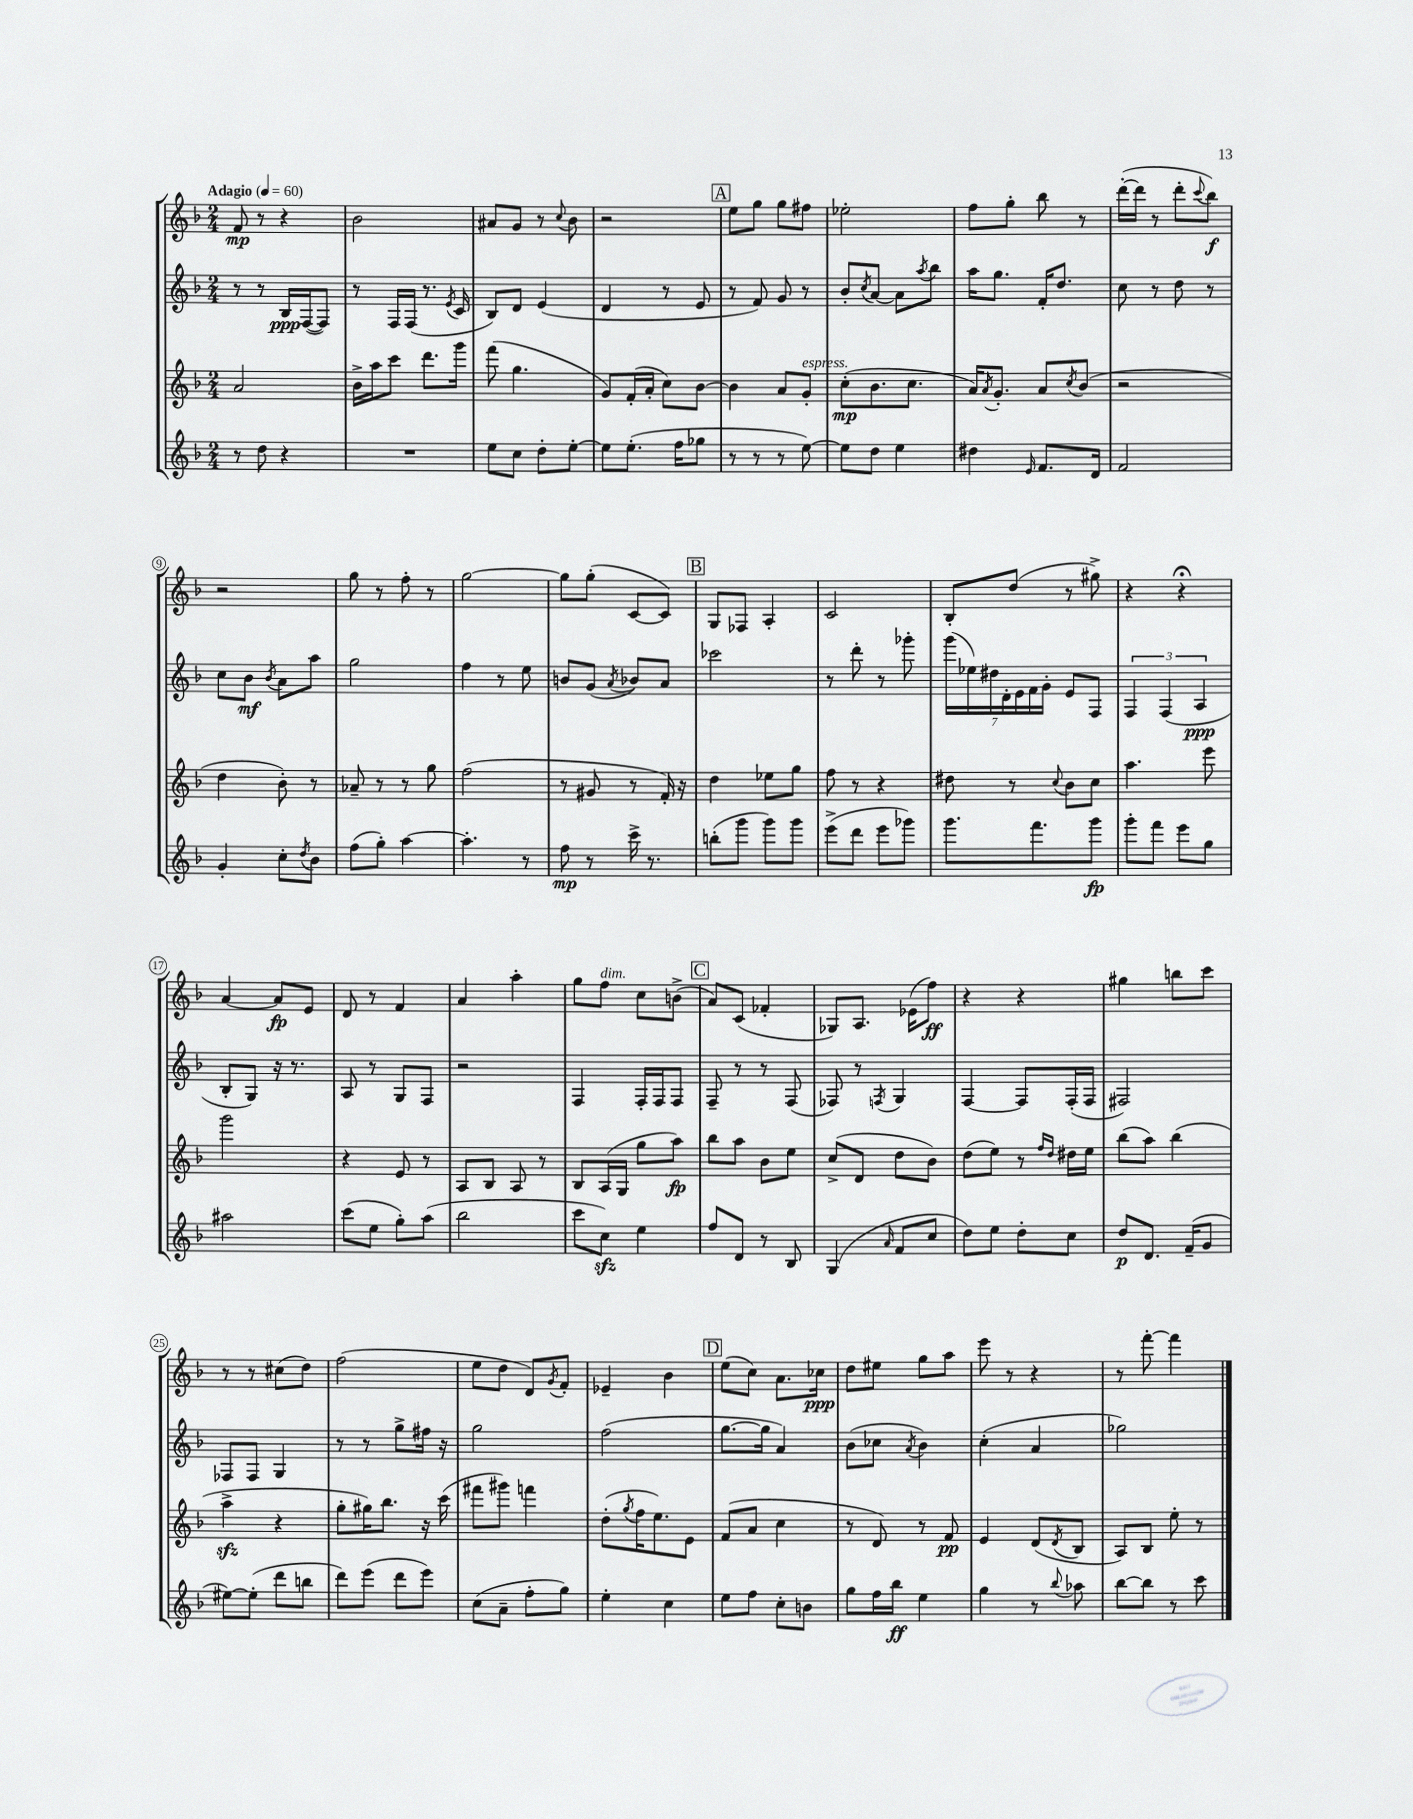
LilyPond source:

<<
\new StaffGroup <<
\new Staff = "s0" {
    \clef treble \key f \major \numericTimeSignature \time 2/4 \tempo "Adagio" 4 = 60
    f'8\mp r8 r4 |
    bes'2 |
    ais'8 g'8 r8 \appoggiatura { c''8 } bes'8 |
    r2 |
    \mark \markup { \box "A" } e''8 g''8 g''8 fis''8 |
    ees''2-. |
    f''8 g''8-. bes''8 r8 |
    d'''16~-.( d'''16 r8 d'''8-. \appoggiatura { c'''8 } bes''8\f) |
    r2 |
    g''8 r8 f''8-. r8 |
    g''2~ |
    g''8 g''8-.( c'8~ c'8) |
    \mark \markup { \box "B" } g8 fes8 a4-. |
    c'2 |
    bes8-. d''8( r8 gis''8->) |
    r4 r4\fermata |
    a'4~ a'8\fp e'8 |
    d'8 r8 f'4 |
    a'4 a''4-. |
    g''8 f''8^\markup { \italic "dim." } c''8 b'8->( |
    \mark \markup { \box "C" } a'8) c'8( fes'4-. |
    ges8) a8. ees'16( f''8\ff) |
    r4 r4 |
    gis''4 b''8 c'''8 |
    r8 r8 cis''8( d''8) |
    f''2( |
    e''8 d''8 d'8) \acciaccatura { g'8 } f'8-. |
    ees'4-- bes'4 |
    \mark \markup { \box "D" } e''8( c''8) a'8. ces''16\ppp |
    d''8 eis''8 g''8 a''8 |
    e'''8 r8 r4 |
    r8 f'''8~-. f'''4 \bar "|." |
}
\new Staff = "s1" {
    \clef treble \key f \major \numericTimeSignature \time 2/4
    r8 r8 bes16\ppp f16~( f8) |
    r8 f16 f16( r8. \acciaccatura { e'8 } c'16 |
    bes8) d'8 e'4( |
    d'4 r8 e'8 |
    \mark \markup { \box "A" } r8 f'8) g'8 r8 |
    bes'8-. \acciaccatura { c''8 } a'8~ a'8 \acciaccatura { a''8 } bes''8 |
    a''16 g''8. f'16-. d''8. |
    c''8 r8 d''8 r8 |
    c''8 bes'8\mf \acciaccatura { bes'8 } a'8 a''8 |
    g''2 |
    f''4 r8 e''8 |
    b'8 g'8( \acciaccatura { a'8 } bes'8) a'8 |
    \mark \markup { \box "B" } ces'''2 |
    r8 d'''8-. r8 ges'''8-. |
    \tuplet 7/4 { g'''16( ees''16) dis''16 d'16-. e'16 f'16 g'16-. } e'8 f8 |
    \tuplet 3/2 { f4 f4( a4\ppp } |
    bes8-. g8) r16 r8. |
    a8 r8 g8 f8 |
    r2 |
    f4 f16-. f16 f8 |
    \mark \markup { \box "C" } f8-- r8 r8 f8( |
    fes8) r8 \acciaccatura { f8 } g4 |
    f4~ f8 f16-.( f16 |
    fis2) |
    fes8 fes8 g4 |
    r8 r8 g''8-> fis''16 r16 |
    g''2 |
    f''2( |
    \mark \markup { \box "D" } g''8.~ g''16 a'4) |
    bes'8( ces''8 \acciaccatura { a'8 } bes'4) |
    c''4-.( a'4 |
    ges''2) \bar "|." |
}
\new Staff = "s2" {
    \clef treble \key f \major \numericTimeSignature \time 2/4
    a'2 |
    bes'16-> a''16 c'''8 d'''8. g'''16 |
    f'''8( g''4. |
    g'8) f'16-.( a'16-. c''8) bes'8~ |
    \mark \markup { \box "A" } bes'4 a'8 g'8-.^\markup { \italic "espress." } |
    c''8-.\mp( bes'8. c''8. |
    a'16) \acciaccatura { a'8 } g'8.-. a'8 \acciaccatura { c''8 } bes'8( |
    r2 |
    d''4 bes'8-.) r8 |
    aes'8-- r8 r8 g''8 |
    f''2( |
    r8 gis'8 r8 f'16-.) r16 |
    \mark \markup { \box "B" } d''4 ees''8 g''8 |
    f''8 r8 r4 |
    dis''8 r8 \appoggiatura { c''8 } bes'8 c''8 |
    a''4. e'''8 |
    g'''2 |
    r4 e'8 r8 |
    a8 bes8 a8 r8 |
    bes8 a16( g16 g''8 a''8\fp) |
    \mark \markup { \box "C" } bes''8 a''8 bes'8 e''8 |
    c''8->( d'8 d''8 bes'8) |
    d''8( e''8) r8 \grace { f''16 d''16 } dis''16 e''16 |
    bes''8( a''8) bes''4( |
    a''4->\sfz r4 |
    g''8-. gis''16) bes''8. r16 c'''16( |
    fis'''8 gis'''8) f'''4 |
    d''8-.( \acciaccatura { g''8 } f''16 e''8.) e'8 |
    \mark \markup { \box "D" } f'8( a'8 c''4 |
    r8 d'8) r8 f'8\pp |
    e'4 d'8( \acciaccatura { d'8 } bes8 |
    a8) bes8 e''8-. r8 \bar "|." |
}
\new Staff = "s3" {
    \clef treble \key f \major \numericTimeSignature \time 2/4
    r8 d''8 r4 |
    R2 |
    e''8 c''8 d''8-. e''8~-. |
    e''8 e''8.-.( f''16 ges''8 |
    \mark \markup { \box "A" } r8 r8 r8 e''8~) |
    e''8 d''8 e''4 |
    dis''4 \grace { e'16 } f'8. d'16 |
    f'2 |
    g'4-. c''8-. \acciaccatura { d''8 } bes'8 |
    f''8( g''8-.) a''4~ |
    a''4.-. r8 |
    f''8\mp r8 c'''16-> r8. |
    \mark \markup { \box "B" } b''8-.( g'''8 g'''8) g'''8 |
    e'''8->( d'''8 e'''8 ges'''8) |
    g'''8. f'''8. g'''8\fp |
    g'''8-. f'''8 e'''8 g''8 |
    ais''2 |
    c'''8( e''8 g''8-.) a''8( |
    bes''2 |
    c'''8 c''8\sfz) e''4 |
    \mark \markup { \box "C" } f''8 d'8 r8 bes8 |
    g4( \grace { a'16 } f'8 c''8 |
    d''8) e''8 d''8-. c''8 |
    d''8\p d'8. f'16--( g'8 |
    eis''8~) eis''8-.( d'''8 b''8 |
    d'''8) e'''8( d'''8 e'''8) |
    c''8( a'8-- f''8-. g''8) |
    e''4-. c''4 |
    \mark \markup { \box "D" } e''8 f''8 c''8-. b'8 |
    g''8 f''16 bes''16\ff e''4 |
    g''4 r8 \appoggiatura { bes''8 } aes''8 |
    bes''8~ bes''8 r8 c'''8 \bar "|." |
}
>>
>>
\layout { \context { \Score \override BarNumber.stencil = #(make-stencil-circler 0.1 0.3 ly:text-interface::print) } }
